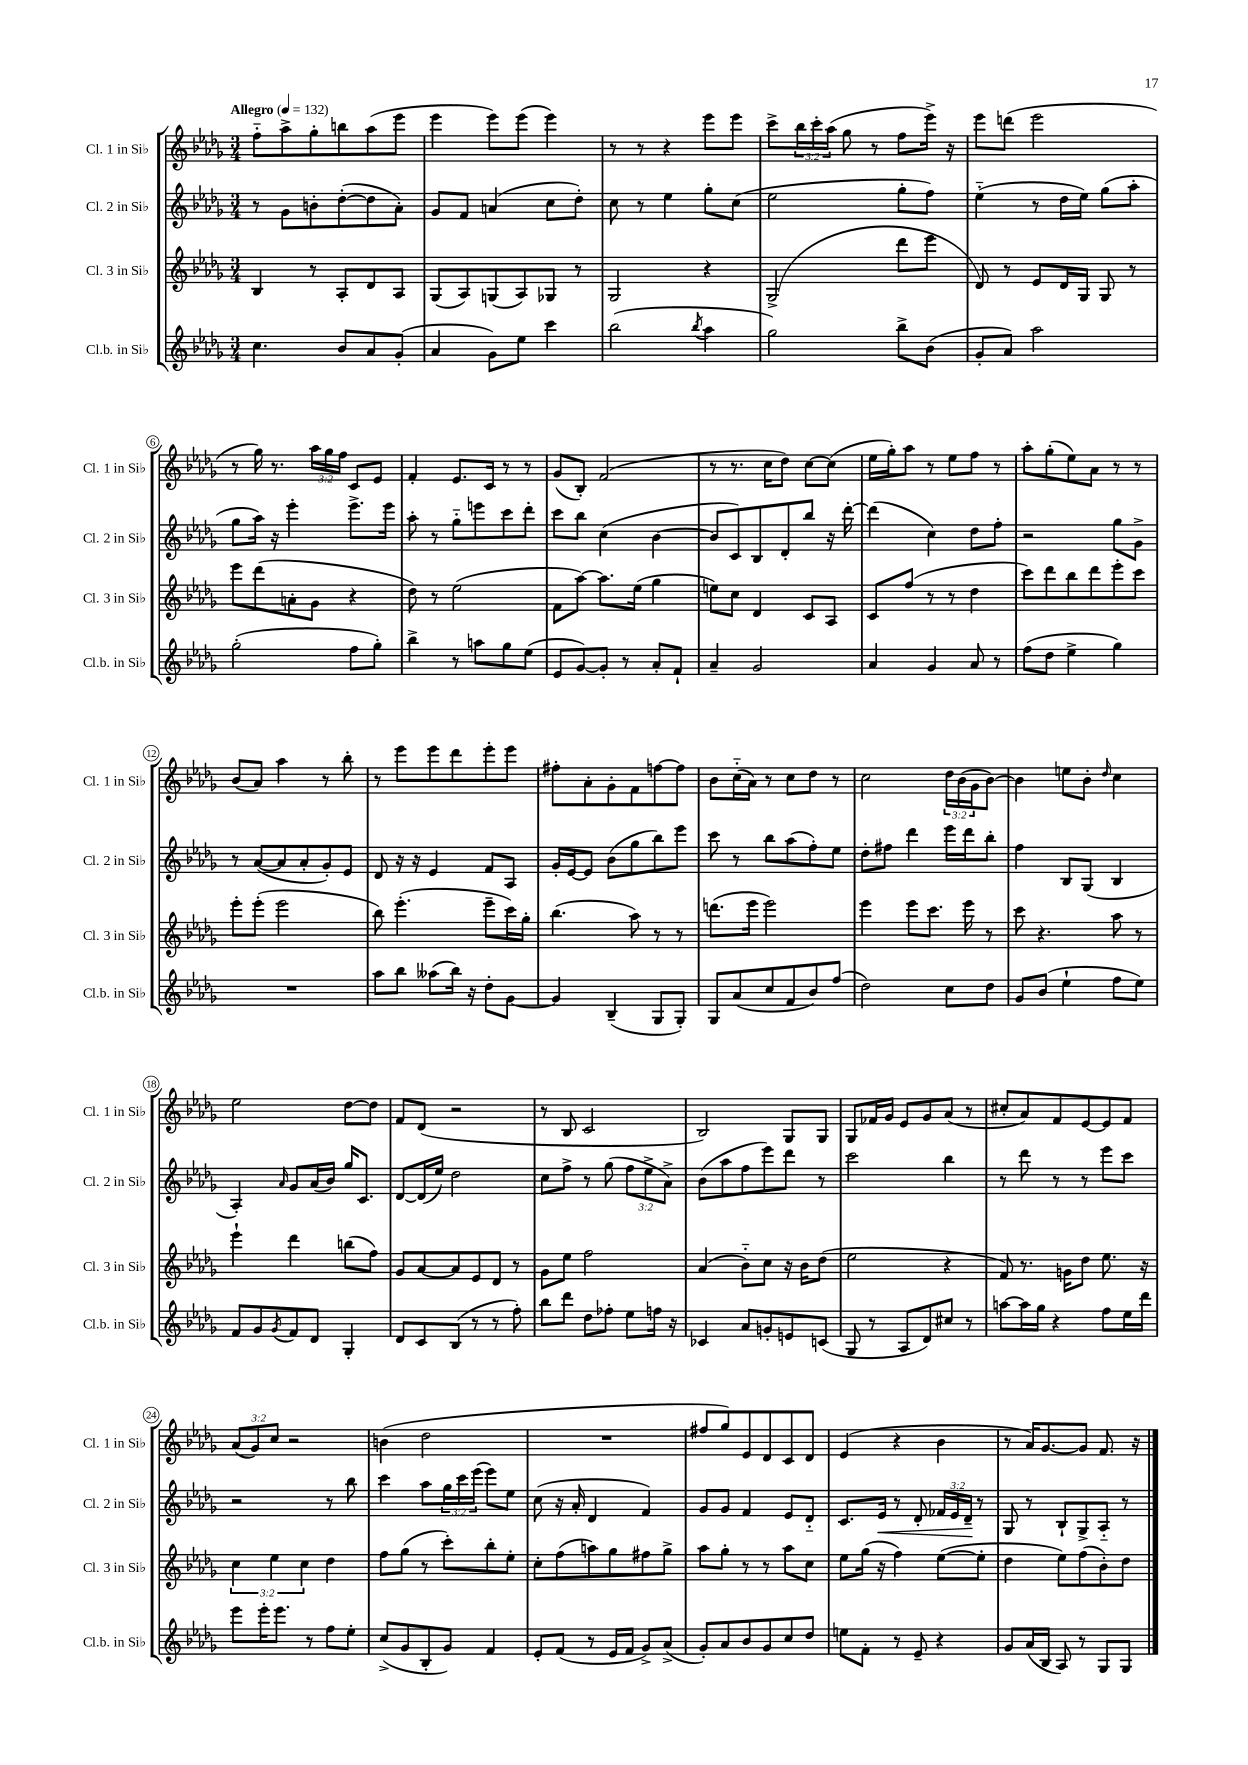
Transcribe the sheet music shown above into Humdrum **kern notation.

**kern	**kern	**kern	**kern
*staff4	*staff3	*staff2	*staff1
*clefG2	*clefG2	*clefG2	*clefG2
*k[b-e-a-d-g-]	*k[b-e-a-d-g-]	*k[b-e-a-d-g-]	*k[b-e-a-d-g-]
*M3/4	*M3/4	*M3/4	*M3/4
*MM132	*MM132	*MM132	*MM132
4.cc\	4B-/	8r	8ff'~\L
.	.	8g-\L	8aa-^\
.	8r	8b'\	8gg-'\
8b-/L	8A-'/L	([8dd-'\	8bb\
8a-/	8d-/	8dd-\]	(8aa-\
(8g-'/J	8A-/J	8a-'\J)	8eee-\J
=	=	=	=
4a-/	(8G-/L	8g-/L	4eee-\
.	8A-/)	8f/J	.
8g-\L)	(8G/	(4a/	8eee-\L)
8ee-\J	8A-/)	.	(8eee-\J
4ccc\	8G-/J	8cc\L	4eee-\)
.	8r	8dd-'\J)	.
=	=	=	=
(2bb-\	2G-/	8cc\	8r
.	.	8r	8r
.	.	4ee-\	4r
8qbb-/	.	.	.
4aa-\	4r	8gg-'\L	8eee-\L
.	.	(8cc\J	8eee-\J
=	=	=	=
2gg-\)	(2G-^/	2ee-\	8ccc^\L
.	.	.	24bb-\L
.	.	.	24ccc'\
.	.	.	(24aa-\JJ
.	.	.	8gg-\
.	.	.	8r
8bb-^\L	8ddd-\L	8gg-'\L	8ff\L
(8b-\J	8eee-\J	8ff\J)	16eee-^\Jk)
.	.	.	16r
=	=	=	=
8g-'/L	8d-/)	(4ee-'~\	8eee-\L
8a-/J)	8r	.	(8ddd\J
2aa-\	8e-/L	8r	2eee-\
.	16d-/L	16dd-\LL	.
.	16G-/JJ	16ee-\JJ)	.
.	8G-/	(8gg-\L	.
.	8r	8aa-'\J	.
=	=	=	=
(2gg-'\	8eee-\L	8gg-\L	8r
.	(8ddd-\	16aa-\Jk)	16gg-\)
.	.	16r	8.r
.	8a'\	4eee-'\	.
.	8g-\J	.	24aa-\LL
.	.	.	24gg-\
.	.	.	24ff\JJ
8ff\L	4r	8.eee-^\L	8c/L
8gg-'\J)	.	.	8e-/J
.	.	16eee-\Jk	.
=	=	=	=
4bb-^\	8dd-\)	8aa-'\	4f'/
.	8r	8r	.
8r	(2ee-\	8gg-'~\L	8.e-/L
8aa\L	.	8eee\	.
.	.	.	16c/Jk
8gg-\	.	8ccc\	8r
(8ee-\J	.	8ddd-'\J	8r
=	=	=	=
8e-/L	8f\L	8ccc\L	(8g-/L
[8g-/)	[8aa-\J)	8bb-\J	8B-'/J)
8g-'/]J	8.aa-\]L	(4cc\	(2f/
8r	.	.	.
.	(16ee-\Jk	.	.
8a-'/L	4gg-\	[4b-\	.
8f`/J	.	.	.
=	=	=	=
4a-~/	8ee\L)	8b-/]L	8r
.	8cc\J	8c/)	8.r
2g-/	4d-/	8B-/	.
.	.	.	16cc\LK
.	.	8d-'/	8dd-\J)
.	8c/L	8bb-/J	[8cc\L
.	8A-/J	16r	(8cc\]J
.	.	[16ddd-'\	.
=	=	=	=
4a-/	8c/L	(4ddd-\]	16ee-\LL
.	.	.	16gg-'\J)
.	(8ff/J	.	8aa-\J
4g-/	8r	4cc\)	8r
.	8r	.	8ee-\L
8a-/	4dd-\	8dd-\L	8ff\J
8r	.	8ff'\J	8r
=	=	=	=
(8ff\L	8ccc\L)	2r	8aa-'\L
8dd-\J	8ddd-\	.	(8gg-'\
4ee-^\	8bb-\	.	8ee-\)
.	8ddd-\	.	8a-\J
4gg-\)	8eee-'\	8gg-\L	8r
.	8ccc\J	8g-^\J	8r
=	=	=	=
2.r	8eee-'\L	8r	(8b-/L
.	(8eee-'\J	([8a-/L	8a-/J)
.	2eee-\	8a-/]	4aa-\
.	.	8a-'/	.
.	.	8g-'/)	8r
.	.	8e-/J	8bb-'\
=	=	=	=
8aa-\L	8bb-\)	8d-/	8r
8bb-\J	(4.eee-'\	16r	8eee-\L
.	.	16r	.
(8aa--\L	.	4e-/	8eee-\
16bb-\Jk)	.	.	8ddd-\
16r	.	.	.
8dd-'\L	8eee-~\L	8f/L	8eee-'\
[8g-\J	16ccc\L)	8A-/J	8eee-\J
.	16gg-'\JJ	.	.
=	=	=	=
4g-/]	(4.bb-\	16g-'/LL	8ff#'\L
.	.	[16e-/J	.
.	.	8e-/]J	8a-'\
(4B-~/	.	(8b-\L	8g-'\
.	8aa-\)	8gg-\	8f\
8G-/L	8r	8bb-\)	[8ff\
8G-'/J)	8r	8eee-\J	8ff\]J
=	=	=	=
8G-/L	(8.ddd\L	8ccc\	8b-\L
(8a-/	.	8r	(16cc'~\L
.	16eee-\Jk	.	16a-\JJ)
8cc/	2eee-\)	8bb-\L	8r
8f/	.	(8aa-\	8cc\L
8b-/)	.	8ff'\)	8dd-\J
(8ff/J	.	8ee-\J	8r
=	=	=	=
2dd-\)	4eee-\	8dd-'\L	2cc\
.	.	8ff#\J	.
.	8eee-\L	4ddd-\	.
.	8.ccc\J	.	.
8cc\L	.	16eee-\LL	24dd-\LL
.	.	.	(24b-\
.	16eee-\	16ddd-\J	.
.	.	.	24g-\J
8dd-\J	8r	8bb-'\J	[8b-\J)
=	=	=	=
8g-/L	8ccc\	4ff\	4b-\]
(8b-/J	4.r	.	.
4ee-`\	.	8B-/L	8ee\L
.	.	(8G-/J	8b-'\J
.	.	.	16qqdd-/
8ff\L	8aa-\	4B-/	4cc\
8ee-\J)	8r	.	.
=	=	=	=
8f/L	4eee-`\	4A-'/)	2ee-\
8g-/	.	.	.
8qg-/	.	16qqa-/	.
8f/	4ddd-\	8g-/L	.
8d-/J	.	(16a-/L	.
.	.	16b-/JJ)	.
4G-'/	(8bb\L	16gg-/LK	[8dd-\L
.	.	8.c/J	.
.	8ff\J)	.	8dd-\]J
=	=	=	=
8d-/L	8g-/L	[8d-/L	8f/L
8c/	[8a-/	(16d-/]L	(8d-/J
.	.	16ee-/JJ)	.
(8B-/J	8a-/]	2dd-\	2r
8r	8e-/	.	.
8r	8d-/J	.	.
8ff'\)	8r	.	.
=	=	=	=
8bb-\L	8g-\L	8cc\L	8r
8ddd-\J	8ee-\J	8ff^\J	8B-/
8dd-\L	2ff\	8r	2c/
8ff-'\J	.	(8gg-\	.
8ee-\L	.	12ff\L	.
.	.	12ee-^\	.
16ff\Jk	.	.	.
.	.	12a-^\J)	.
16r	.	.	.
=	=	=	=
4c-/	(4a-/	(8b-\L	2B-/)
.	.	8aa-\	.
8a-/L	8b-'~\L)	8ff\	.
8g'/	8cc\J	8eee-\)	.
8e/	16r	8ddd-\J	8G-/L
.	16b-\LK	.	.
(8c/J	(8dd-\J	8r	8G-/J
=	=	=	=
8G-/	2ee-\	2ccc\	8G-/L
8r	.	.	16f-/L
.	.	.	16g-/JJ
8A-/L	.	.	8e-/L
8d-/)	.	.	8g-/
8cc#/J	4r	4bb-\	(8a-/J
8r	.	.	8r
=	=	=	=
[8aa\L	8f/)	8r	8cc#'/L
16aa\]L	8.r	8ddd-\	8a-/)
16gg-\JJ	.	.	.
4r	.	8r	8f/
.	16g\LK	.	.
.	8dd-\J	8r	[8e-/
8ff\L	8.ee-\	8eee-\L	8e-/]
16ee-\L	.	8ccc\J	8f/J
16ddd-\JJ	16r	.	.
=	=	=	=
8eee-\L	6cc\	2r	(12a-/L
.	.	.	12g-/)
16eee-'\K	.	.	.
.	6ee-\	.	12cc/J
8.eee-\J	.	.	.
.	.	.	2r
.	6cc\	.	.
8r	.	.	.
8ff\L	4dd-\	8r	.
8ee-'\J	.	8bb-\	.
=	=	=	=
(8cc^/L	8ff\L	4ccc\	(4b\
8g-/	(8gg-\J	.	.
8B-'/	8r	8aa-\L	2dd-\
8g-/J)	8ccc'\L)	24gg-\L	.
.	.	24ccc\	.
.	.	(24eee-\JJ	.
4f/	8bb-'\	8eee-\L)	.
.	8ee-'\J	8ee-\J	.
=	=	=	=
8e-'/L	8cc'\L	(8cc\	2.r
(8f/J	(8ff\	16r	.
.	.	16a-'/	.
8r	8aa\)	4d-/	.
16e-/LL	8gg-\	.	.
16f/JJ	.	.	.
8g-^/L)	8ff#\	4f/)	.
(8a-^/J	8gg-^\J	.	.
=	=	=	=
8g-'/L)	8aa-\L	8g-/L	8ff#/L
8a-/	8gg-'\J	8g-/J	8gg-/)
8b-/	8r	4f/	8e-/
8g-/	8r	.	8d-/
8cc/	8aa-\L	8e-/L	8c/
8dd-/J	8cc\J	8d-'~/J	8d-/J
=	=	=	=
8ee\L	8ee-\L	8.c/L	(4e-/
8f'\J	(16gg-\Jk	.	.
.	16r	16e-/Jk	.
8r	4ff\)	8r	4r
8e-~/	.	8d-'/	.
4r	([8ee-\L	24f-/LL	4b-\
.	.	24e-/	.
.	.	24d-~/JJ	.
.	8ee-'\]J	8r	.
=	=	=	=
8g-/L	4dd-\	8G-/	8r
(16a-/L	.	8r	16a-/LK)
16B-/JJ	.	.	[8.g-/
8A-/)	8ee-\L)	8B-`/L	.
8r	(8ff\	8G-^/	8g-/]J
8G-/L	8b-'\)	8A-'~/J	8.f/
8G-/J	8dd-\J	8r	.
.	.	.	16r
==	==	==	==
*-	*-	*-	*-
